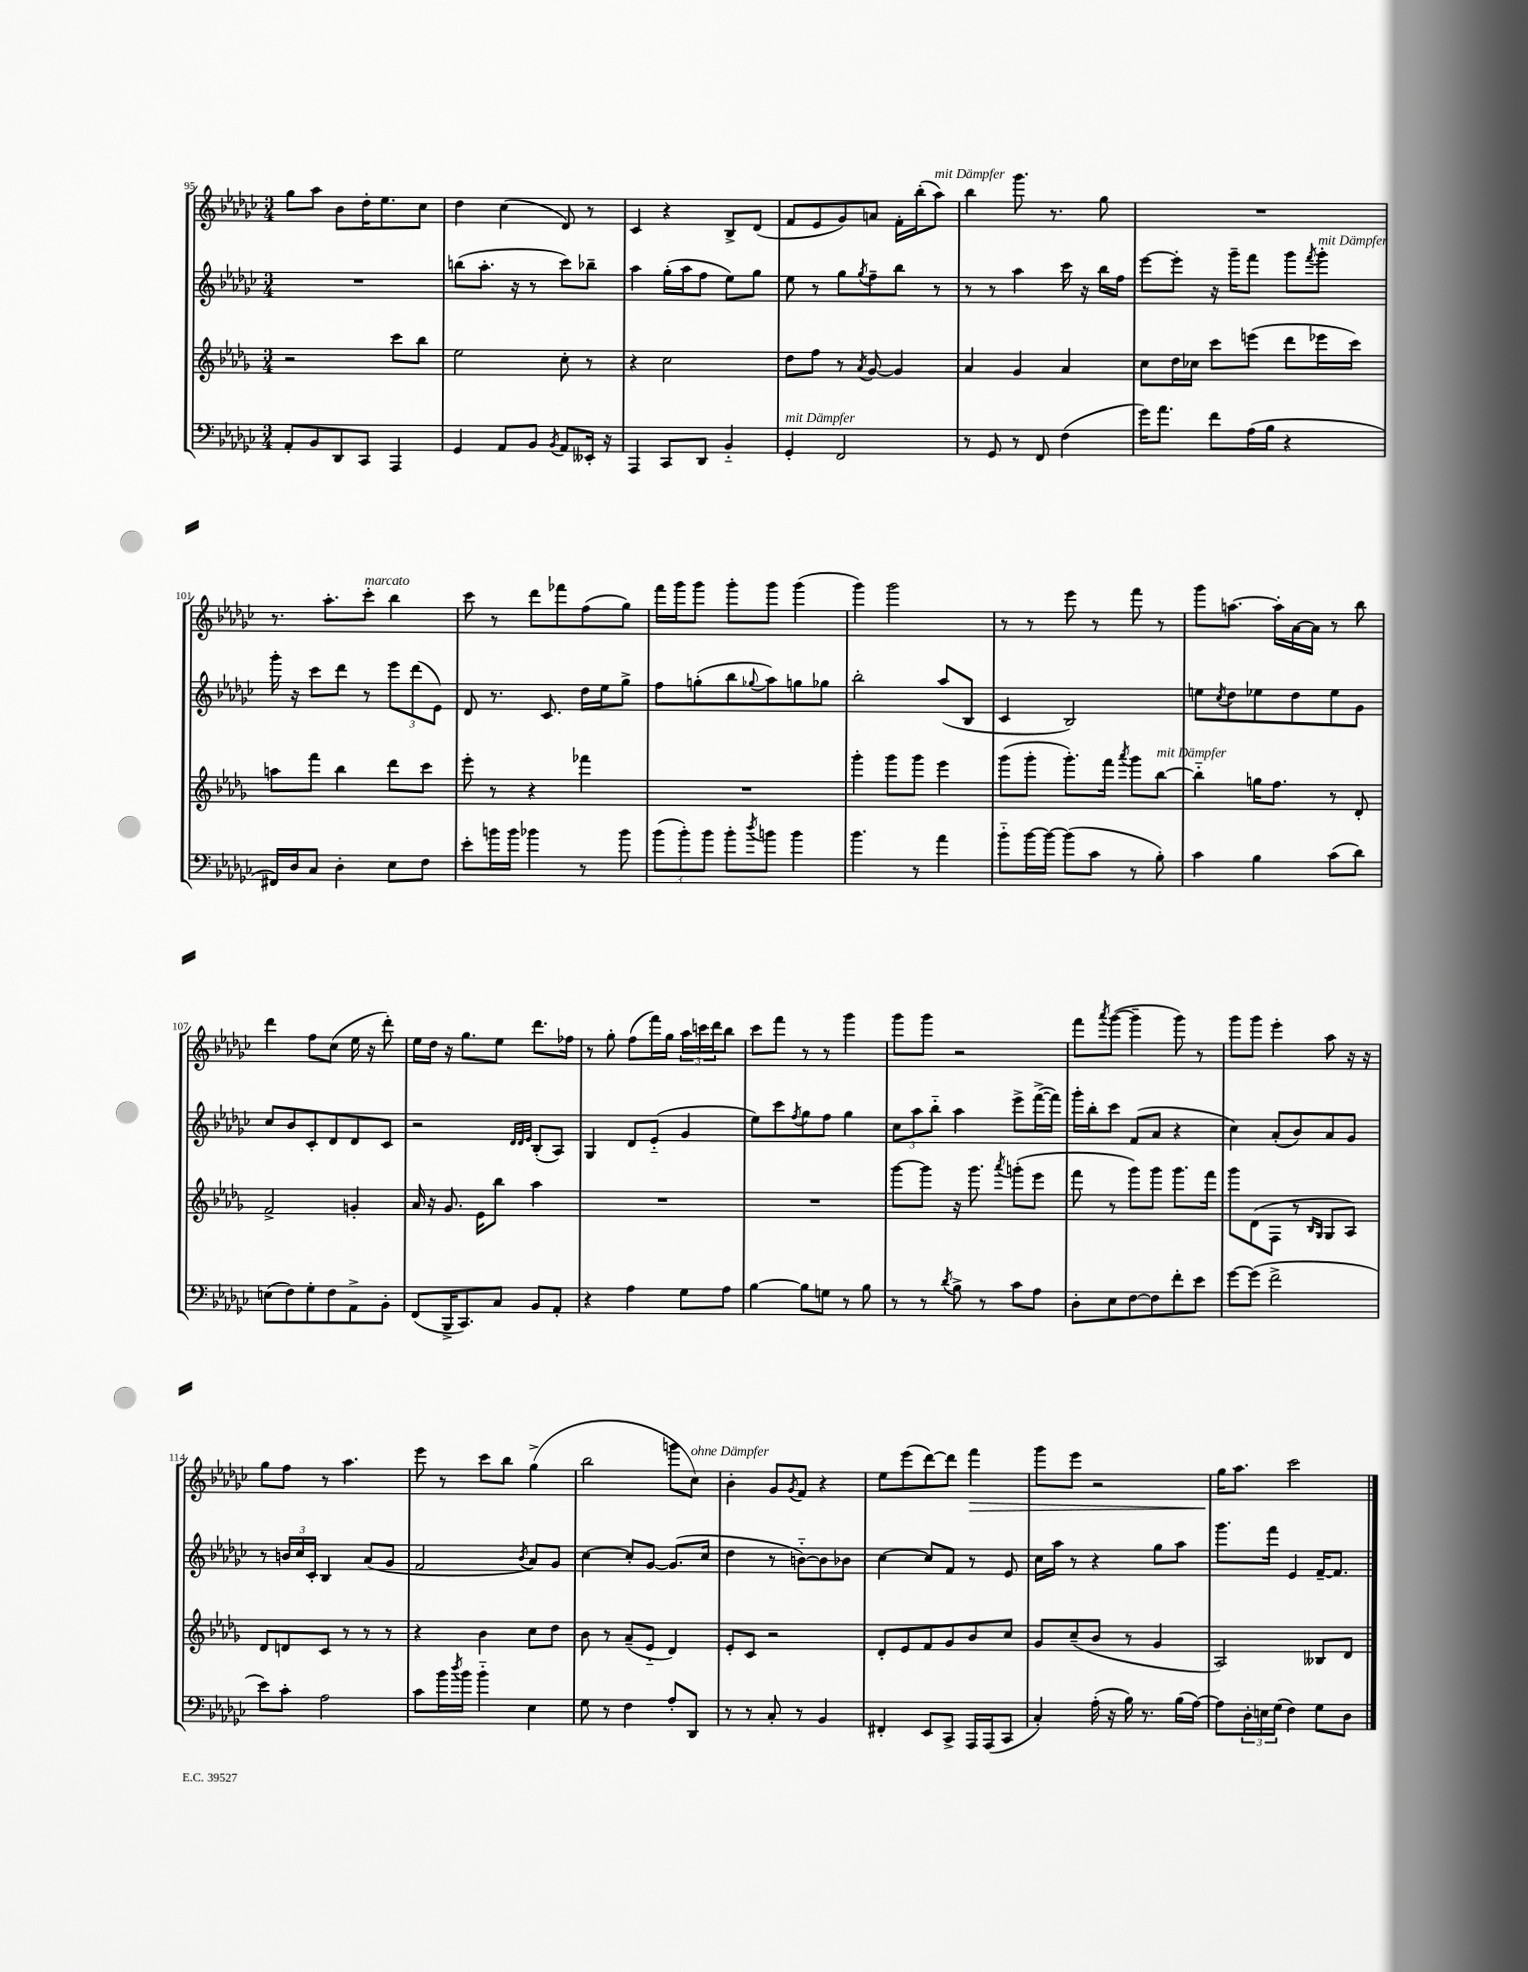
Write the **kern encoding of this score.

**kern	**kern	**kern	**kern	**dynam
*part4	*part3	*part2	*part1	*part1
*staff4	*staff3	*staff2	*staff1	*staff1
*clefF4	*clefG2	*clefG2	*clefG2	*
*k[b-e-a-d-g-c-]	*k[b-e-a-d-g-]	*k[b-e-a-d-g-c-]	*k[b-e-a-d-g-c-]	*
*M3/4	*M3/4	*M3/4	*M3/4	*
=95	=95	=95	=95	=95
8AA-'/L	2r	2.r	8gg-\L	.
8BB-/	.	.	8aa-\J	.
8DD-/	.	.	8b-\L	.
8CC-/J	.	.	16dd-'\K	.
.	.	.	8.ee-\	.
4AAA-/	8ccc\L	.	.	.
.	8bb-\J	.	8cc-\J	.
=96	=96	=96	=96	=96
4GG-/	2ee-\	(8bbn\L	4dd-\	.
.	.	8.aa-'\J	.	.
8AA-/L	.	.	(4cc-\	.
.	.	16r	.	.
8BB-/J	.	8r	.	.
8qBB-/	.	.	.	.
8AA-/L	8cc'\	8ccc-\L)	8d-/)	.
16EE--X'/Jk	8r	8bb-X~\J	8r	.
16r	.	.	.	.
=97	=97	=97	=97	=97
4AAA-/	4r	4aa-\	4c-/	.
8CC-/L	2cc\	(16gg-'\LL	4r	.
.	.	16aa-\J	.	.
8DD-/J	.	8ff\J	.	.
4BB-/	.	8ee-\L)	8B-^/L	.
.	.	8gg-\J	(8d-/J	.
=98	=98	=98	=98	=98
!LO:TX:a:i:t=mit Dämpfer	!	!	!	!
4GG-'/	8dd-\L	8ee-\	8f/L	.
.	8ff\J	8r	8e-/	.
2FF/	8r	8gg-\L	8g-/)	.
.	8qa-/	8qgg-/	.	.
.	[8g-/	8ff~\	8an/J	.
.	4g-/]	8bb-\J	16f'\LL	.
.	.	.	(16bb-'\J	.
!	!	!	!LO:TX:a:i:t=mit Dämpfer	!
.	.	8r	8aa-\J)	.
=99	=99	=99	=99	=99
8r	4a-/	8r	4bb-\	.
8GG-/	.	8r	.	.
8r	4g-/	4aa-\	8.ggg-\	.
8FF/	.	.	.	.
.	.	.	8.r	.
(4F\	4a-/	16ccc-\	.	.
.	.	16r	.	.
.	.	16bb-\LL	8gg-\	.
.	.	16ff\JJ	.	.
=100	=100	=100	=100	=100
16g-\KL)	8cc\L	[8eee-\L	2.r	.
8.a-\J	.	.	.	.
.	16dd-\L	8eee-'\J]	.	.
.	16cc-X\JJ	.	.	.
8f\L	8ccc\L	16r	.	.
.	.	16ggg-~\KL	.	.
(16A-\L	(8eeen\J	8fff\J	.	.
16B-\JJ	.	.	.	.
4r	8ddd-\L	8ggg-\L	.	.
.	.	8qfff/	.	.
!	!	!LO:TX:a:i:t=mit Dämpfer	!	!
.	16eee-X\L	8ggg-'\J	.	.
.	16ccc\JJ)	.	.	.
!!LO:LB:g=z
=101	=101	=101	=101	=101
16FF#X/LL)	8aan\L	16ggg-'\	8.r	.
16D-/J	.	16r	.	.
8C-/J	8fff\J	8ccc-\L	.	.
.	.	.	8.aa-'\L	.
4D-'\	4bb-\	8ddd-\J	.	.
!	!	!	!LO:TX:a:i:t=marcato	!
.	.	8r	8ccc-'\J	.
8E-\L	8ddd-\L	12eee-\L	4bb-\	.
.	.	(12ddd-\	.	.
8F\J	8ccc\J	.	.	.
.	.	12e-\J)	.	.
=102	=102	=102	=102	=102
8e-'\L	8eee-'\	8d-/	8ccc-\	.
16bn\L	8r	8.r	8r	.
16b\JJ	.	.	.	.
4b-X\	4r	.	8ddd-\L	.
.	.	8.c-/	.	.
.	.	.	8fff-X\	.
8r	4fff-X\	16dd-\LL	(8ff\	.
.	.	16ee-\J	.	.
8b-\	.	8gg-^\J	8gg-\J)	.
=103	=103	=103	=103	=103
(12b-\L	2.r	8ff\L	16fff\LL	.
.	.	.	16ggg-\J	.
12b-'\)	.	.	.	.
.	.	(8ggn'\	8ggg-\J	.
12b-\J	.	.	.	.
8b-'\L	.	8bb-\	8ggg-'\L	.
8qdd-/	.	8qqgg-X/	.	.
8bn\J	.	8aa-\)	8ggg-\J	.
4b\	.	8ggn\	(4ggg-\	.
.	.	8gg-X\J	.	.
=104	=104	=104	=104	=104
4.b-\	4ggg-'\	2bb-'\	4ggg-\)	.
.	8ggg-\L	.	2ggg-\	.
8r	8ggg-\J	.	.	.
4a-\	4eee-\	(8aa-/L	.	.
.	.	8B-/J	.	.
=105	=105	=105	=105	=105
8b-\L	(8ggg-\L	4c-/	8r	.
[16b-\L	8ggg-'\J	.	8r	.
16b-\JJ_	.	.	.	.
(8b-\L]	8.ggg-'\L)	2B-/)	8eee-\	.
8c-\J	.	.	8r	.
.	16fff\Jk	.	.	.
.	8qaaa-/	.	.	.
8r	8ggg-\L	.	8fff\	.
!	!LO:TX:a:i:t=mit Dämpfer	!	!	!
8B-'\)	[8bb-\J	.	8r	.
=106	=106	=106	=106	=106
4c-\	4bb-\]	8een\L	8ggg-\L	.
.	.	8qcc-/	.	.
.	.	8dd-\	[8.aan\J	.
4B-\	16ggn\KL	8ee-X\	.	.
.	8.ff\J	.	16aa'\LL]	.
.	.	8dd-\	[16a-\	.
.	.	.	16a-\JJ]	.
(8c-\L	8r	8ee-\	8r	.
8d-\J)	8d-'/	8g-\J	8bb-\	.
!!LO:LB:g=z
=107	=107	=107	=107	=107
(8En\L	2f^/	8cc-/L	4ddd-\	.
8F\)	.	8b-/	.	.
8G-'\	.	8c-'/	8ff\L	.
8F\	.	8d-/	(8cc-\J	.
8AA-^\	4gn'/	8d-/	16ee-\	.
.	.	.	16r	.
8BB-'\J	.	8c-/J	8ddd-'\)	.
=108	=108	=108	=108	=108
(8FF/L	16a-/	2r	16ee-\LL	.
.	16r	.	16dd-\JJ	.
16BBB-^/K	8.g-/	.	16r	.
8.CC-/)	.	.	8.gg-\L	.
.	16e-\KL	.	.	.
8C-/J	8bb-\J	.	8ee-\J	.
.	.	32qqd-/LLL	.	.
.	.	32qqd-/	.	.
.	.	32qqe-/JJJ	.	.
8BB-/L	4aa-\	(8B-'/L	8.ddd-\L	.
8AA-'/J	.	8A-/J)	.	.
.	.	.	16ff-X\Jk	.
=109	=109	=109	=109	=109
4r	2.r	4G-/	8r	.
.	.	.	8gg-'\	.
4A-\	.	8d-/L	(8ff\L	.
.	.	(8e-/J	16fff\L)	.
.	.	.	16gg-\JJ	.
8G-\L	.	4g-/	24aa-\LL	.
.	.	.	24cccn\	.
.	.	.	24ddd-\J	.
8A-\J	.	.	8bb-\J	.
=110	=110	=110	=110	=110
[4B-\	2.r	8ee-\L)	8ccc-\L	.
.	.	8ccc-\	8fff\J	.
.	.	8qff/	.	.
8B-\L]	.	8gg-\	8r	.
8Gn\J	.	8ff\J	8r	.
8r	.	4gg-\	4ggg-\	.
8B-\	.	.	.	.
=111	=111	=111	=111	=111
8r	[8ggg-\L	12cc-\L	8ggg-\L	.
.	.	12aa-\	.	.
8r	8ggg-\J]	.	8ggg-\J	.
.	.	12bb-\J	.	.
8qd-/	.	.	.	.
8B-^\	16r	4aa-\	2r	.
.	8.ggg-\	.	.	.
8r	.	.	.	.
.	8qaaa-/	.	.	.
8c-\L	(8gggn'\L	8eee-^\L	.	.
8A-\J	8eee-\J	([16fff^\L	.	.
.	.	16fff\JJ])	.	.
=112	=112	=112	=112	=112
8D-'\L	8fff\	16ggg-'\LL	8fff\L	.
.	.	16bb-'\J	.	.
.	.	.	8qaaa-/	.
8E-\	8r	8ccc-\J	([8ggg-\J	.
[8F\	8ggg-\L)	(8f/L	4ggg-~\]	.
8F\]	8ggg-\J	8a-/J	.	.
8f'\	8.ggg-\L	4r	8ggg-\)	.
8e-\J	.	.	8r	.
.	16fff\Jk	.	.	.
=113	=113	=113	=113	=113
[8g-\L	8ggg-\L	4cc-\)	8ggg-\L	.
(8g-\J]	(8d-\	.	8ggg-\J	.
2f^\	8F\J	(8a-'/L	4eee-'\	.
.	8r	8b-/)	.	.
.	16qqB-/LL	.	.	.
.	16qqG-/JJ	.	.	.
.	8G-/L	8a-/	8aa-\	.
.	8A-/J)	8g-/J	16r	.
.	.	.	16r	.
!!LO:LB:g=z
=114	=114	=114	=114	=114
8e-\L)	8d-/L	8r	8gg-\L	.
8c-'\J	8dn/	24bn/LL	8ff\J	.
.	.	24cc-/	.	.
.	.	24c-'/JJ	.	.
2A-\	8c/J	4B-/	8r	.
.	8r	.	4.aa-\	.
.	8r	(8a-/L	.	.
.	8r	8g-/J	.	.
=115	=115	=115	=115	=115
8c-\L	4r	2f/	8eee-\	.
16b-\L	.	.	8r	.
8qdd-/	.	.	.	.
16b-\JJ	.	.	.	.
4b-\	4b-\	.	8ccc-\L	.
.	.	.	8bb-\J	.
.	.	8qb-/	.	.
4E-\	8cc\L	8a-/L)	(4gg-^\	.
.	8dd-\J	8g-/J	.	.
=116	=116	=116	=116	=116
8G-\	8b-\	[4cc-\	2bb-\	.
8r	8r	.	.	.
4F\	(8a-~/L	8cc-'/L]	.	.
.	8e-/J	[8g-/J	.	.
8A-'/L	4d-/)	(8.g-/L]	8gggn\L	.
!	!	!	!LO:TX:a:i:t=ohne Dämpfer	!
8DD-/J	.	.	8cc-\J)	.
.	.	16cc-/Jk	.	.
=117	=117	=117	=117	=117
8r	8e-'/L	4dd-\	4b-'\	.
8r	8c/J	.	.	.
8C-'/	2r	8r	8g-/L	.
.	.	.	8qg-/	.
8r	.	[8bn\L)	8f/J	.
4BB-/	.	8b\]	4r	.
.	.	8b-X\J	.	.
=118	=118	=118	=118	=118
4FF#X'/	8d-'/L	[4cc-\	8ee-\L	.
.	8e-/	.	(8eee-\	.
8EE-/L	8f/	8cc-/L]	[8ddd-\)	.
8CC-^/J	8g-/	8f/J	8ddd-\J]	.
!	!	!	!	!LO:HP:b
16AAA-/LL	8b-/	8r	4fff\	>
(16AAA-/J	.	.	.	.
8CC-/J	8cc/J	8e-/	.	.
=119	=119	=119	=119	=119
4C-'/)	8g-/L	16cc-\LL	8ggg-\L	.
.	.	16aa-\JJ	.	.
.	(8cc~/	8r	8eee-\J	.
(16A-'\	8b-/J	4r	2r	.
16r	.	.	.	.
16B-\)	8r	.	.	.
8.r	.	.	.	.
.	4g-/	8gg-\L	.	.
(16B-\LL	.	8aa-\J	.	.
[16A-\JJ)	.	.	.	.
=120	=120	=120	=120	=120
8A-\L]	2A-/)	8.ggg-\L	16gg-\KL	.
.	.	.	8.aa-\J	]
24D-'\L	.	.	.	.
24En\	.	.	.	.
.	.	16fff\Jk	.	.
(24G-\JJ	.	.	.	.
4F\)	.	4e-/	2ccc-\	.
8G-\L	8B--X/L	[16f~/KL	.	.
.	.	8.f/J]	.	.
8D-\J	8d-/J	.	.	.
==	==	==	==	==
*-	*-	*-	*-	*-
